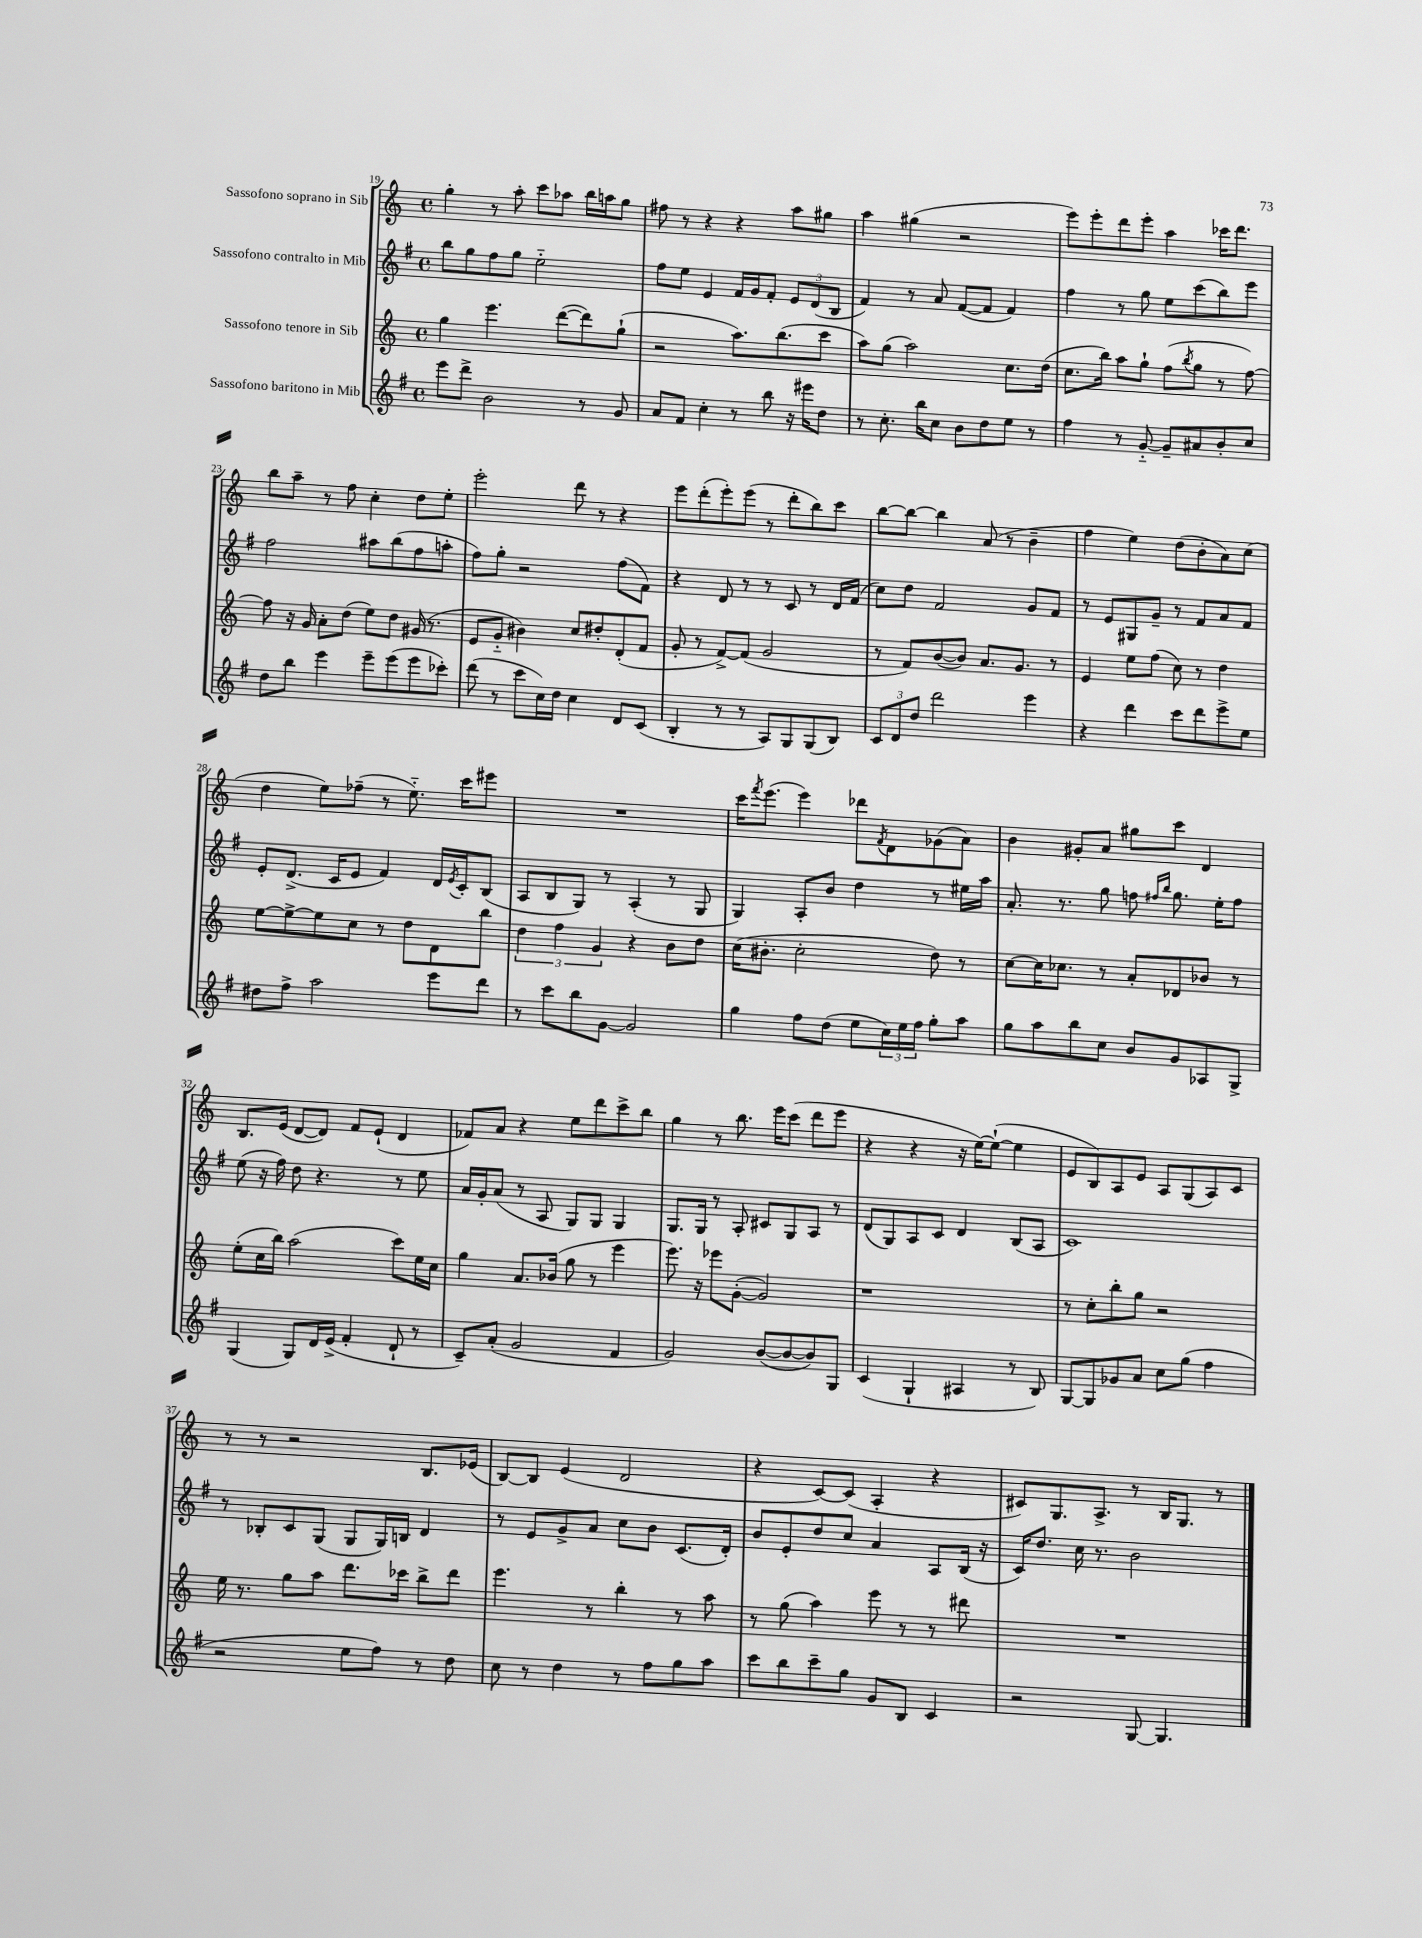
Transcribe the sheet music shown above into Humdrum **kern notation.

**kern	**kern	**kern	**kern
*part4	*part3	*part2	*part1
*staff4	*staff3	*staff2	*staff1
*I"Sassofono baritono in Mib	*I"Sassofono tenore in Sib	*I"Sassofono contralto in Mib	*I"Sassofono soprano in Sib
*clefG2	*clefG2	*clefG2	*clefG2
*k[f#]	*k[]	*k[f#]	*k[]
*M4/4	*M4/4	*M4/4	*M4/4
*met(c)	*met(c)	*met(c)	*met(c)
=19	=19	=19	=19
8eee\L	4gg\	8bb\L	4gg'\
8ddd^\J	.	8gg\	.
2b\	4.eee\	8ff#\	8r
.	.	8gg\J	8aa'\
.	.	2ee\	8ccc\L
.	([8ddd\L	.	8aa-X\J
8r	8ddd\])	.	16bb\LL
.	.	.	16aan\J
8g/	(8gg`\J	.	8gg\J
=20	=20	=20	=20
8a/L	2r	8ff#\L	8ff#X\
8f#/J	.	8ee\J	8r
4cc'\	.	4e/	4r
8r	8.aa\L)	16f#/LL	4r
.	.	16g/J	.
8bb\	.	8f#'/J	.
.	(8.bb\	.	.
16r	.	12e/L	8aa\L
16eee#X\KL	.	.	.
.	.	(12d/	.
8dd\J	8ccc\J	.	8gg#X\J
.	.	12B/J	.
=21	=21	=21	=21
8r	8aa\L)	4f#/)	4aa\
8.cc'\	(8gg\J	.	.
.	2aa\)	8r	(4gg#X\
16bb\KL	.	.	.
8cc\J	.	8a/	.
8b\L	.	([8f#/L	2r
8dd\	.	8f#/J]	.
8ee\J	8.cc\L	4f#/)	.
8r	.	.	.
.	(16dd\Jk	.	.
=22	=22	=22	=22
4ff#\	8.cc\L	4ff#\	8eee\L)
.	.	.	8eee'\
.	16bb\Jk)	.	.
8r	8aa\L	8r	8ddd\
[8g/	8gg`\J	8gg\	8eee'\J
8g~/L]	(8ff\L	8ee\L	4aa\
.	8qbb/	.	.
8a#X/	8gg\J	(8ccc\	.
8b'/	8r	8bb\)	16ccc-X\KL
.	.	.	8.ddd\J
8cc/J	[8ff\)	8eee\J	.
!!LO:LB:g=z
=23	=23	=23	=23
8dd\L	8ff\]	2ff#\	8bb\L
8bb\J	16r	.	8aa~\J
.	16g/	.	.
4eee\	8a'\L	.	8r
.	(8dd\J	.	8ff\
8eee~\L	8ee\L)	8aa#X\L	4cc'\
(8eee\	8dd\J	(8bb\	.
8eee\	(16g#X/	8ff#\	8dd\L
.	8.r	.	.
8ccc-X'\J)	.	8aan'\J	8ee'\J
=24	=24	=24	=24
(8ddd\	8e/L	8ff#\L)	2eee'\
8r	8g/J	8gg'\J	.
8ccc\L	4b#X\)	2r	.
16cc\L)	.	.	.
16dd\JJ	.	.	.
4cc\	8cc/L	.	8ddd\
.	8dd#X'/	.	8r
8d/L	(8d'/	(8ff#\L	4r
(8c/J	8f/J	8f#\J)	.
=25	=25	=25	=25
4B'/	8g'/	4r	8eee\L
.	8r	.	(8ddd'\
8r	[8f^/L)	8d/	8eee'\)
8r	(8f/J]	8r	(8eee\J
8A/L)	2g/	8r	8r
8G/	.	8c/	8ddd'\L
(8G/	.	8r	8bb\)
8B/J)	.	16d/LL	8ccc\J
.	.	(16f#/JJ	.
=26	=26	=26	=26
12c/L	8r	8cc\L)	[8bb\L
12d/	.	.	.
.	8f/L)	8dd\J	8bb\J_
12dd/J	.	.	.
2ddd\	([8b/	2f#/	4bb\]
.	8b/J])	.	.
.	8.a/L	.	(8a/
.	.	.	8r
.	8.g/J	.	.
4eee\	.	8g/L	4b~\
.	8r	8f#/J	.
=27	=27	=27	=27
4r	4e/	8r	4ff\
.	.	8e/L	.
4ddd\	8ee\L	8G#X/	4ee\)
.	(8ff\J	8g~/J	.
8ccc\L	8cc\)	8r	(8dd\L
8ddd\	8r	8f#/L	8b'\
8eee^\	4dd\	8a/	8a\)
8ee\J	.	8f#/J	(8cc\J
!!LO:LB:g=z
=28	=28	=28	=28
8dd#X\L	[8ee\L	8e'/L	4dd\
8ff#^\J	8ee^\_	(8.d^/J	.
2aa\	8ee\]	.	8ee\L)
.	.	16c/KL	.
.	8cc\J	8e/J	(8ff-X~\J
.	8r	4f#/)	8r
.	8dd\L	.	8.ee\)
8eee\L	8d\	16d/LL	.
.	.	8qe/	.
.	.	16c'/J	16ccc\KL
8ddd\J	8bb\J	(8B/J	8eee#X\J
=29	=29	=29	=29
8r	6dd\	8A/L	1r
8ccc\L	.	8B/	.
.	6ff\	.	.
8bb\	.	8G/J)	.
.	6g/	.	.
[8g\J	.	8r	.
2g/]	4r	(4A'/	.
.	8b\L	8r	.
.	8dd\J	8G/	.
=30	=30	=30	=30
4gg\	(16cc\KL	4G/)	16ccc\KL
.	.	.	8qfff/
.	8.b#X'\J	.	(8.eee\J
8ff#\L	2cc'\	8A'/L	4eee\)
(8dd\J	.	8b/J	.
8ee\L	.	4dd\	8ddd-X\L
.	.	.	8qf/
24cc\L)	.	.	8d\
24ee\	.	.	.
24ff#\JJ	.	.	.
8gg'\L	8dd\)	8r	(8g-X\
8aa\J	8r	16ee#X\LL	8a\J)
.	.	16aa\JJ	.
=31	=31	=31	=31
8gg\L	[8cc\L	8.a'/	4b\
8aa\	16cc\K]	.	.
.	8.cc-X\J	8.r	.
8bb\	.	.	8g#X'/L
8cc\J	8r	8gg\	8a/J
8b/L	8a'/L	8ffn\	8gg#X\L
.	.	16qqff#X/LL	.
.	.	16qqbb/JJ	.
8g/	8d-X/	8.gg\	8ccc\J
8A-X/	8b-X/J	.	4d/
.	.	16ee'\KL	.
8G^/J	8r	8ff#\J	.
!!LO:LB:g=z
=32	=32	=32	=32
(4G/	(8ee'\L	(8ee\	8.B/L
.	16cc\L	16r	.
.	16bb\JJ)	16ff#\)	(16e/Jk
8G/L)	(2aa\	8dd\	[8d/L
16d/L	.	4.r	8d/J])
(16e^/JJ	.	.	.
4f#'/	.	.	8f/L
.	.	.	(8e`/J
8d`/	8ccc\L)	8r	4d/
8r	16ee\L	8ee\	.
.	16cc\JJ	.	.
=33	=33	=33	=33
8c~/L)	4gg\	16a/LL	8f-X/L)
.	.	16g'/J	.
(8a'/J	.	(8a/J	8a/J
2g/	8.a/L	8r	4r
.	.	8A/	.
.	(16b-X/Jk	.	.
.	8gg\	8G/L)	8ee\L
.	8r	8G/J	8ddd\
4f#/	4eee\	4G/	8ccc^\
.	.	.	8bb\J
=34	=34	=34	=34
2g/)	8.eee\)	8.G/L	4gg\
.	16r	16G/Jk	.
.	8eee-X\L	8r	8r
.	([8g'\J	8A'/	8.bb\
([8b/L	2g/])	8c#X/L	.
.	.	.	16eee\KL
8b/_	.	8G/	(8ccc\J
8b/])	.	8A/J	8ddd\L
8G/J	.	8r	8eee\J
=35	=35	=35	=35
(4c/	1r	(8d/L	4r
.	.	8G/)	.
4G`/	.	8A/	4r
.	.	8c/J	.
4A#X/	.	4d/	16r
.	.	.	[16ee\KL)
.	.	.	(8ee`\J_
8r	.	(8B/L	4ee\]
8B/)	.	8A/J	.
=36	=36	=36	=36
[8G/L	8r	1c)	8e/L
8G/]	8cc'\L	.	8B/)
8g-X/	8bb'\	.	8A/
8a/J	8gg\J	.	8e/J
8cc\L	2r	.	8A/L
(8gg\J	.	.	(8G/
4ff#\	.	.	8A/)
.	.	.	8c/J
!!LO:LB:g=z
=37	=37	=37	=37
2r	16ee\	8r	8r
.	8.r	.	.
.	.	8B-X'/L	8r
.	8gg\L	8c/	2r
.	8aa\J	(8G/J	.
8ee\L	8.ddd\L	8G/L	.
8ff#\J)	.	16G/L)	.
.	16ccc-X\Jk	16Bn/JJ	.
8r	8bb^\L	4d/	8.B/L
8dd\	8ddd\J	.	.
.	.	.	(16e-X/Jk
=38	=38	=38	=38
8cc\	4.eee\	8r	[8B/L)
8r	.	8e/L	8B/J]
4dd\	.	8g^/	(4e/
.	8r	8a/J	.
8r	4bb'\	8cc\L	2d/
8ff#\L	.	8b\J	.
8gg\	8r	(8.c/L	.
8aa\J	8aa\	.	.
.	.	16d'/Jk)	.
=39	=39	=39	=39
8ccc\L	8r	8b/L	4r
8bb\	(8gg\	8e'/	.
8ccc~\	4aa\)	8dd/	[8c/L)
8gg\J	.	8cc/J	(8c/J]
8g/L	8eee\	4a/	4A'/
8B/J	8r	.	.
4c/	8r	8A/L	4r
.	8ddd#X\	(16B/Jk	.
.	.	16r	.
=40	=40	=40	=40
2r	1r	16c/KL)	8c#X/L)
.	.	8.dd/J	.
.	.	.	8.G/
.	.	16cc\	.
.	.	8.r	8.A^/J
[8G/	.	2b\	8r
4.G/]	.	.	16B/KL
.	.	.	8.G/J
.	.	.	8r
==	==	==	==
*-	*-	*-	*-
